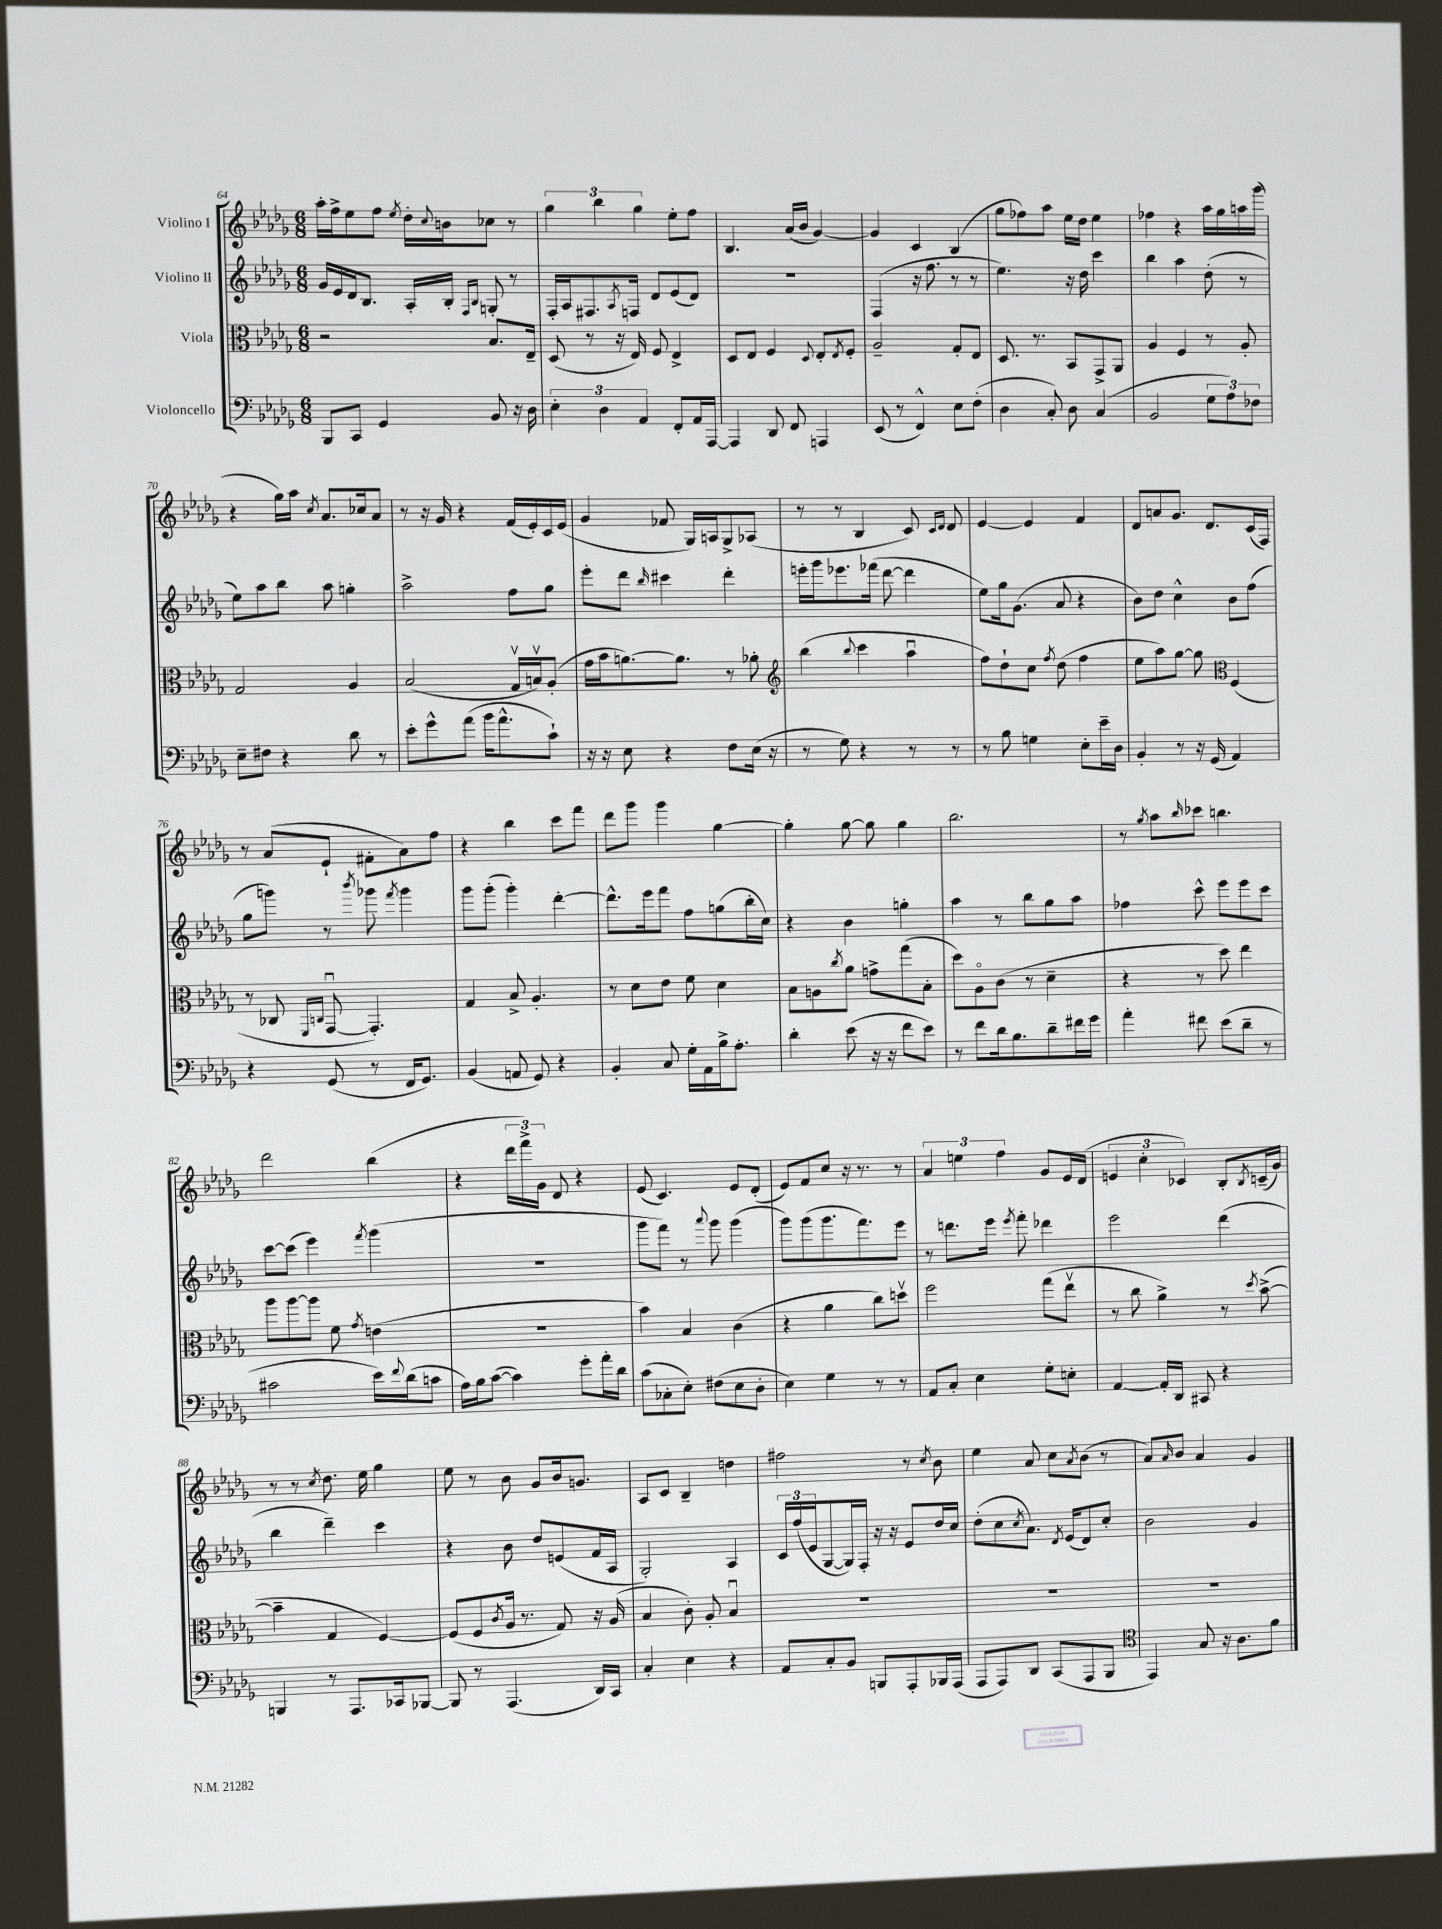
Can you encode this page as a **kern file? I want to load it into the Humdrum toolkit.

**kern	**kern	**kern	**kern
*part4	*part3	*part2	*part1
*staff4	*staff3	*staff2	*staff1
*I"Violoncello	*I"Viola	*I"Violino II	*I"Violino I
*clefF4	*clefC3	*clefG2	*clefG2
*k[b-e-a-d-g-]	*k[b-e-a-d-g-]	*k[b-e-a-d-g-]	*k[b-e-a-d-g-]
*M6/8	*M6/8	*M6/8	*M6/8
=64	=64	=64	=64
8BBB-/L	2r	16g-/LL	16aa-'\LL
.	.	16e-/	16ff^\J
8CC/J	.	16d-/J	8ee-\
.	.	8.B-/J	.
4GG-/	.	.	8ff\J
.	.	.	8qee-/
.	.	16A-'/LL	16dd-'\LL
.	.	.	8qqcc/
.	.	16B-'/JJ	16bn\J
.	.	16qqF/LL	.
.	.	16qqB-/JJ	.
8BB-/	8.B-/L	8Gn'/	8cc-X\J
16r	.	8r	8r
16D-\	16E-~/Jk	.	.
=65	=65	=65	=65
6E-'\	(8D-/	16F'/LL	6gg-\
.	.	16A-/J	.
.	8r	8.F#X/	.
6D-\	.	.	6bb-\
.	16r	.	.
.	.	8qA-/	.
.	16E-/)	16Fn/Jk	.
6AA-/	.	.	6gg-\
.	8F/	8d-/L	.
8FF'/L	4E-^/	(8e-/	8ee-'\L
16AA-/L	.	8d-/J)	8ff\J
[16AAA-/JJ	.	.	.
=66	=66	=66	=66
4AAA-/]	8D-/L	2.r	4.B-/
.	8E-/J	.	.
8DD-/	4F/	.	.
8FF/	.	.	(16a-/LL
.	.	.	16b-/JJ
.	8qqD-/	.	.
4AAAn/	8E-'/L	.	[4g-/)
.	8qE-/	.	.
.	8F'/J	.	.
=67	=67	=67	=67
(8EE-/	2A-~/	(4F/	4g-/]
8r	.	.	.
4FF^^/)	.	16r	4c/
.	.	8.ff\	.
8E-\L	8G-'/L	8r	(4B-/
(8F'\J	8E-/J	8r	.
=68	=68	=68	=68
4D-\	8.D-/	4.ee-\)	8gg-\L
.	.	.	8ff-X\)
.	8.r	.	.
8C'/)	.	.	8aa-\J
8D-\	8BB-/L	16r	16ee-\LL
.	.	16dd-\	16dd-\JJ
(4C/	8GG-^/	4ccc\	4ee-\
.	8AA-/J	.	.
=69	=69	=69	=69
2BB-/	4A-/	4bb-\	4ff-X\
.	4F/	4aa-\	4r
12G-\L	8r	(8dd-'\	16aa-\LL
.	.	.	16gg-\
12A-\)	.	.	.
.	8A-'/	8r	16aan\
12F-X\J	.	.	.
.	.	.	(16ggg-\JJ
!!LO:LB:g=z
=70	=70	=70	=70
8E-~\L	2G-/	8ee-\L)	4r
8F#X\J	.	8aa-\	.
4r	.	8bb-\J	16gg-\LL)
.	.	.	16aa-\JJ
.	.	.	8qcc/
.	.	8aa-\	8.a-/L
8d-\	4A-/	4ggn'\	.
.	.	.	16cc-X/k
8r	.	.	8a-/J
=71	=71	=71	=71
8e-'\L	(2B-/	2aa-^\	8r
8g-^^\	.	.	16r
.	.	.	16g-/
(8a-\J	.	.	4r
16b-\KL	.	.	.
8.a-^^\	.	.	.
.	16G-v/LL	8ff\L	(16f/LL
.	16Bnv/J)	.	16e-'/)
8c`\J)	(8A-'/J	8gg-\J	16c/
.	.	.	(16e-/JJ
=72	=72	=72	=72
16r	16g-\LL	8eee-'\L	4g-/
16r	16b-\J	.	.
8E-\	[8.an\)	8ddd-\J	.
.	.	16qqbb-/	.
4r	.	4ccc#X\	8f-X/
.	8.a\J]	.	.
.	.	.	16G-/LL)
.	.	.	16An/J
8F\L	8r	4ddd-'\	8G-^/
(16E-\Jk	8a-X'\	.	(8A-X/J
16r	.	.	.
=73	=73	=73	=73
*	*clefG2	*	*
8r	(4bb-\	16eeen'\LL	8r
.	.	16ggg-\J	.
8G-\)	.	8.eee-X\	8r
.	8qqbb-/	.	.
4r	4ccc\	.	4B-/
.	.	(16fff-X\Jk	.
.	.	[8ddd-\	.
8r	4aa-u\	4ddd-\]	8c/)
.	.	.	16qqc/LL
.	.	.	16qqd-/JJ
8r	.	.	8d-/
=74	=74	=74	=74
8r	8ff\L)	8ee-\L)	[4e-/
8B-\	8dd-`\	16gg-\k	.
.	.	(8.g-\J	.
4Gn\	8cc\J	.	4e-/]
.	8qff/	.	.
.	(8dd-\	8a-/	.
8E-'\L	4ff\	4r	4f/
16e-~\L	.	.	.
16D-\JJ	.	.	.
=75	=75	=75	=75
4BB-'/	8ee-\L	8b-\L)	8d-/L
.	8aa-\)	8dd-\J	8an/
8r	[8gg-\J	4cc^^\	8.g-/J
16r	8gg-\]	.	.
(16GG-/	.	.	8.d-/L
*	*clefC3	*	*
4AA-/)	(4F/	8b-\L	.
.	.	(8ff\J	(16c/L
.	.	.	16F/JJ)
!!LO:LB:g=z
=76	=76	=76	=76
4r	8r	8gg-\L	8r
.	8C-X/	8gggn\J)	(8a-/L
.	16qqFF/LL	.	.
.	16qqCn/JJ	.	.
(8GG-/	[8GG-u/	8r	8e-`/J
.	.	8qbbb-/	.
8r	4.GG-'/])	8ggg-X\	8f#X'\L
.	.	8qfff/	.
16FF/KL	.	4ggg-\	8a-\)
8.GG-/J)	.	.	.
.	.	.	8ff\J
=77	=77	=77	=77
(4BB-/	4G-/	8ggg-\L	4r
.	.	(8ggg-'\J	.
8AAn/	8B-^/	4ggg-'\)	4bb-\
8GG-/)	4.A-'/	.	.
4r	.	[4ddd-'\	8ccc\L
.	.	.	8fff\J
=78	=78	=78	=78
4BB-'/	8r	8.ddd-^^\L]	8ddd-\L
.	8d-\L	.	8ggg-\J
.	.	16eee-\k	.
8C/	8e-\J	8fff\J	4ggg-\
16G-'\LL	8f\	8ff\L	.
16AA-\	.	.	.
16B-^\J	4d-\	(8ggn\	[4gg-\
8.A-'\J	.	.	.
.	.	16bb-'\L	.
.	.	16cc\JJ)	.
=79	=79	=79	=79
4d-'\	8B-\L	4r	4gg-'\]
.	8An\	.	.
.	8qcc/	.	.
(8e-\	8a-\J	4b-\	[8gg-\
16r	8gn^\L	.	8gg-\]
16r	.	.	.
8f\L	(8gg-\	4ggn'\	4gg-\
8e-\J)	8B-'\J	.	.
=80	=80	=80	=80
8r	8dd-\L)	4aa-\	2.bb-\
8f\L	8A-\	.	.
16d-\k	(8c\J	8r	.
8.B-\	.	.	.
.	8r	8bb-\L	.
8d-~\	4d-~\	8gg-\	.
16f#X\L	.	8aa-\J	.
16g-\JJ	.	.	.
=81	=81	=81	=81
4a-'\	4r	4ff-X\	8r
.	.	.	8qgg-/
.	.	.	8aa-\L
.	.	.	16qqbb-/
8f#X\	8r	8ccc^^\	8ccc-X\J
(8e-\L	8dd-\)	8eee-\L	4.bbn\
8d-~\J	4ee-\	8eee-\	.
8r	.	8ccc\J	.
!!LO:LB:g=z
=82	=82	=82	=82
2c#X\	8aa-\L	[8ccc\L	2ddd-\
.	[8aa-\	(8ccc\J]	.
.	8aa-\J]	4eee-\)	.
.	8f\	.	.
.	8qg-/	8qfff/	.
16e-\LL)	(4en\	(4ggg-\	(4bb-\
8qqf/	.	.	.
(16d-\J	.	.	.
8cn\J	.	.	.
=83	=83	=83	=83
16A-\LL)	2.r	2.r	4r
16B-\J	.	.	.
([8c\J	.	.	.
4c\])	.	.	24ddd-\LL
.	.	.	24fff^\)
.	.	.	24g-\JJ
.	.	.	8d-/
8g-'\L	.	.	4r
16a-'\L	.	.	.
16d-\JJ	.	.	.
=84	=84	=84	=84
(8c\L	4b-\)	8ggg-\L	(8e-/
8C-X'\	.	8fff\J)	4.c/)
8E-'\J)	4B-/	8r	.
.	.	8qqaaa-/	.
(8F#X\L	.	8ggg-\	.
8E-\	(4c\	(4ggg-\	8e-/L
8D-'\J	.	.	(8d-'/J
=85	=85	=85	=85
4E-\)	4r	8ggg-\L)	8e-/L)
.	.	(8ggg-\	8f/
4G-\	4a-\	8.ggg-\	8cc/J
.	.	.	16r
.	.	8.fff\)	8.r
8r	8cc\L)	.	.
8r	8ddnv\J	8eee-\J	8r
=86	=86	=86	=86
8AA-/L	2ff\	8r	6a-/
8C'/J	.	8.dddn\L	.
.	.	.	6een\
4E-\	.	.	.
.	.	16eee-\Jk	.
.	.	.	6ff\
.	.	8qeee-/	.
.	.	8fff'\	.
8G-'\L	(8gg-\L	4ddd-X\	8g-/L
8En'\J	8ee-v\J	.	16e-/L
.	.	.	(16d-/JJ
=87	=87	=87	=87
[4AA-/	8r	2eee-\	6en/
.	8cc\	.	.
.	.	.	6cc'\
16AA-'/LL]	4a-^\)	.	.
16DD-/JJ	.	.	.
.	.	.	6c-X/)
8CC#X/	.	.	.
4r	8r	(4ddd-\	8B-'/L
.	8qdd-/	.	8qB-/
.	([8b-^\	.	(16cn~/L
.	.	.	16g-/JJ)
!!LO:LB:g=z
=88	=88	=88	=88
4BBBn/	4b-~\]	4bb-\	8r
.	.	.	8r
.	.	.	8qcc/
8r	4G-/	4ddd-~\)	8.dd-\
8.AAA-/L	.	.	.
.	.	.	16ee-\
.	[4F/)	4ccc\	4gg-\
16CC-X/k	.	.	.
[8BBB-X/J	.	.	.
=89	=89	=89	=89
8BBB-/]	(8F/L]	4r	8ee-\
8r	8F/	.	8r
.	8qc/	.	.
(4.AAA-/	16A-/Jk	8b-\	8b-\
.	8.r	.	.
.	.	8dd-/L	8g-/L
.	8G-/)	(8en/	16b-/k
.	.	.	8.gn/J
16DD-/LL)	16r	16f/L	.
16CC/JJ	(16A-/	16A-/JJ	.
=90	=90	=90	=90
4C'/	4B-/	2G-'/)	8A-/L
.	.	.	8c/J
4E-\	8c'\)	.	4B-~/
.	8A-'/	.	.
4r	4B-u/	4A-/	4ddn\
=91	=91	=91	=91
8AA-/L	2.r	24c/LL	2ff#X\
.	.	(24ff/	.
.	.	24e-/J	.
8C'/	.	[8G-/	.
8BB-/J	.	16G-/L])	.
.	.	16F'/JJ	.
8BBBn/L	.	16r	.
.	.	16r	.
8AAA-'/	.	8e-/L	8r
.	.	.	8qcc/
16BBB-X/L	.	16dd-/L	8b-\
(16AAA-/JJ	.	16cc/JJ	.
=92	=92	=92	=92
8AAA-/L	2.r	(8dd-'\L	4ee-\
8AAA-/)	.	8cc\	.
.	.	8qcc/	.
8DD-/J	.	8.a-\J)	8a-/
(8CC/L	.	.	8cc\L
.	.	8qd-/	.
.	.	(16e-/KL	.
.	.	.	8qa-/
8AAA-/	.	8d-/)	(8b-\J
8BBB-/J	.	8cc'/J	8r
=93	=93	=93	=93
*clefC4	*	*	*
4EE-/)	2.r	2b-\	8a-/L)
.	.	.	16qqa-/
.	.	.	8b-/J
8G-/	.	.	4a-/
16r	.	.	.
8.A-\L	.	.	.
.	.	4g-/	4g-/
8f\J	.	.	.
==	==	==	==
*-	*-	*-	*-
